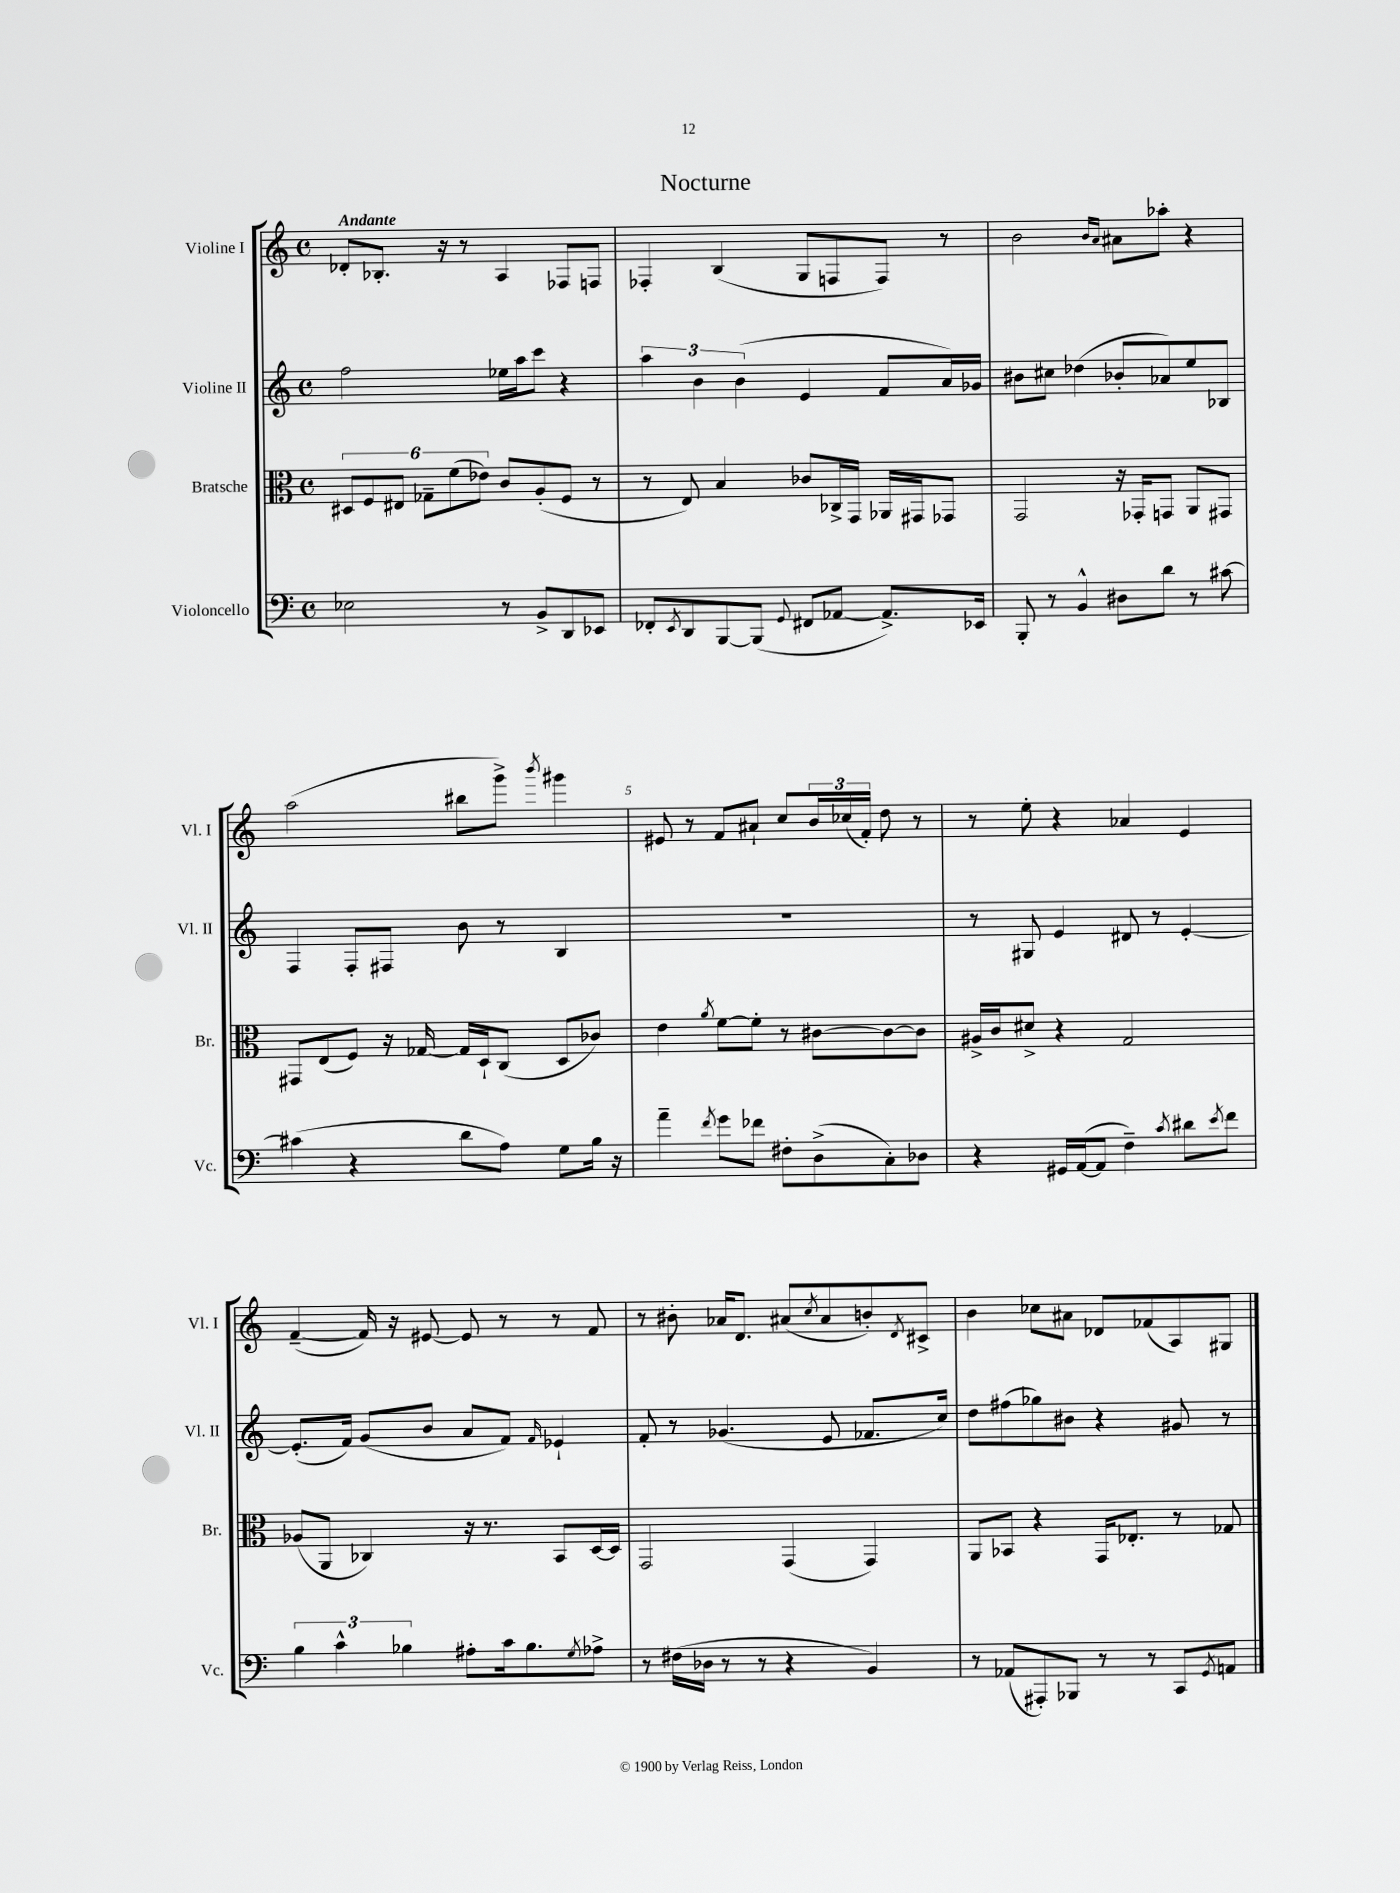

**kern	**kern	**kern	**kern
*staff4	*staff3	*staff2	*staff1
*clefF4	*clefC3	*clefG2	*clefG2
*k[]	*k[]	*k[]	*k[]
*M4/4	*M4/4	*M4/4	*M4/4
*met(c)	*met(c)	*met(c)	*met(c)
2E-	12D#	2ff	8d-'
.	12F	.	.
.	.	.	8.B-'
.	12E#	.	.
.	12G-~	.	.
.	.	.	16r
.	(12f	.	.
.	.	.	8r
.	12e-)	.	.
8r	8c	16ee-	4A
.	.	16aa	.
8BB^	(8A'	8ccc	.
8DD	8F	4r	8F-
8EE-	8r	.	8F
=	=	=	=
8FF-'	8r	6aa	4F-'
8qEE	.	.	.
8DD	8E)	.	.
.	.	6b	.
[8BBB	4B	.	(4B
.	.	(6b	.
(8BBB]	.	.	.
8qqGG	.	.	.
8FF#	8c-	4e	8G
[8AA-	16C-^	.	8F
.	16GG	.	.
8.AA-^])	16AA-	8f	8F)
.	16GG#	.	.
.	8GG-	16a)	8r
16EE-	.	16g-	.
=	=	=	=
8BBB'	2GG	8b#	2b
8r	.	8cc#	.
4BB^^	.	(4dd-	.
.	.	.	16qqb
.	.	.	16qqa
8D#	16r	8b-'	8a#
.	16GG-'	.	.
8d	8GG	8a-)	8aa-'
8r	8AA	8ee	4r
[8c#	8GG#	8B-	.
=	=	=	=
(4c#]	8GG#	4F	(2aa
.	(8E	.	.
4r	8F)	8F'	.
.	16r	8F#	.
.	[16G-	.	.
8d	16G-]	8b	8bb#
.	16D`	.	.
8A)	(8C	8r	8ggg^)
.	.	.	8qbbb
8G	8D	4B	4ggg#
16B	8c-)	.	.
16r	.	.	.
=	=	=	=
4a~	4e	1r	8e#
.	.	.	8r
8qf	8qa	.	.
8g	[8f	.	8f
8f-	8f']	.	8a#`
8F#'	8r	.	8cc
(8D^	[8c#	.	24b
.	.	.	(24cc-
.	.	.	24f')
8C')	8c#_	.	8dd
8D-	8c#]	.	8r
=	=	=	=
4r	16A#^	8r	8r
.	16c	.	.
.	8d#^	8G#	8ee'
16GG#	4r	4e	4r
([16AA	.	.	.
8AA]	.	.	.
4F~)	2G	8d#	4a-
.	.	8r	.
8qc	.	.	.
8d#	.	[4e'	4e
8qe	.	.	.
8f	.	.	.
=	=	=	=
6B	(8A-	(8.e']	([4f~
.	8AA	.	.
6c^^	.	.	.
.	.	16f)	.
.	4C-)	(8g	16f])
.	.	.	16r
6B-	.	.	.
.	.	8b	[8e#
8A#'	16r	8a	8e#]
.	8.r	.	.
16c	.	8f)	8r
8.B-	.	.	.
.	.	16qqf	.
.	8BB	4e-`	8r
8qG	.	.	.
8A-^	[16D	.	8f
.	16D]	.	.
=	=	=	=
8r	2GG	8f'	8r
(16F#	.	8r	8b#'
16D-	.	.	.
8r	.	(4.g-	16a-
.	.	.	8.d
8r	.	.	.
4r	(4GG	.	(8a#
.	.	.	8qcc
.	.	8e	8a#
4BB)	4GG)	8.f-	8b')
.	.	.	8qd
.	.	.	8c#^
.	.	16cc)	.
=	=	=	=
8r	8AA	8dd	4b
(8AA-	8BB-	(8ff#	.
8AAA#')	4r	8gg-)	8cc-
8BBB-	.	8b#	8a#
8r	16GG	4r	8d-
.	8.E-'	.	.
8r	.	.	(8f-
8CC	8r	8g#	8A)
8qGG	.	.	.
8AA	8G-	8r	8G#
==	==	==	==
*-	*-	*-	*-
